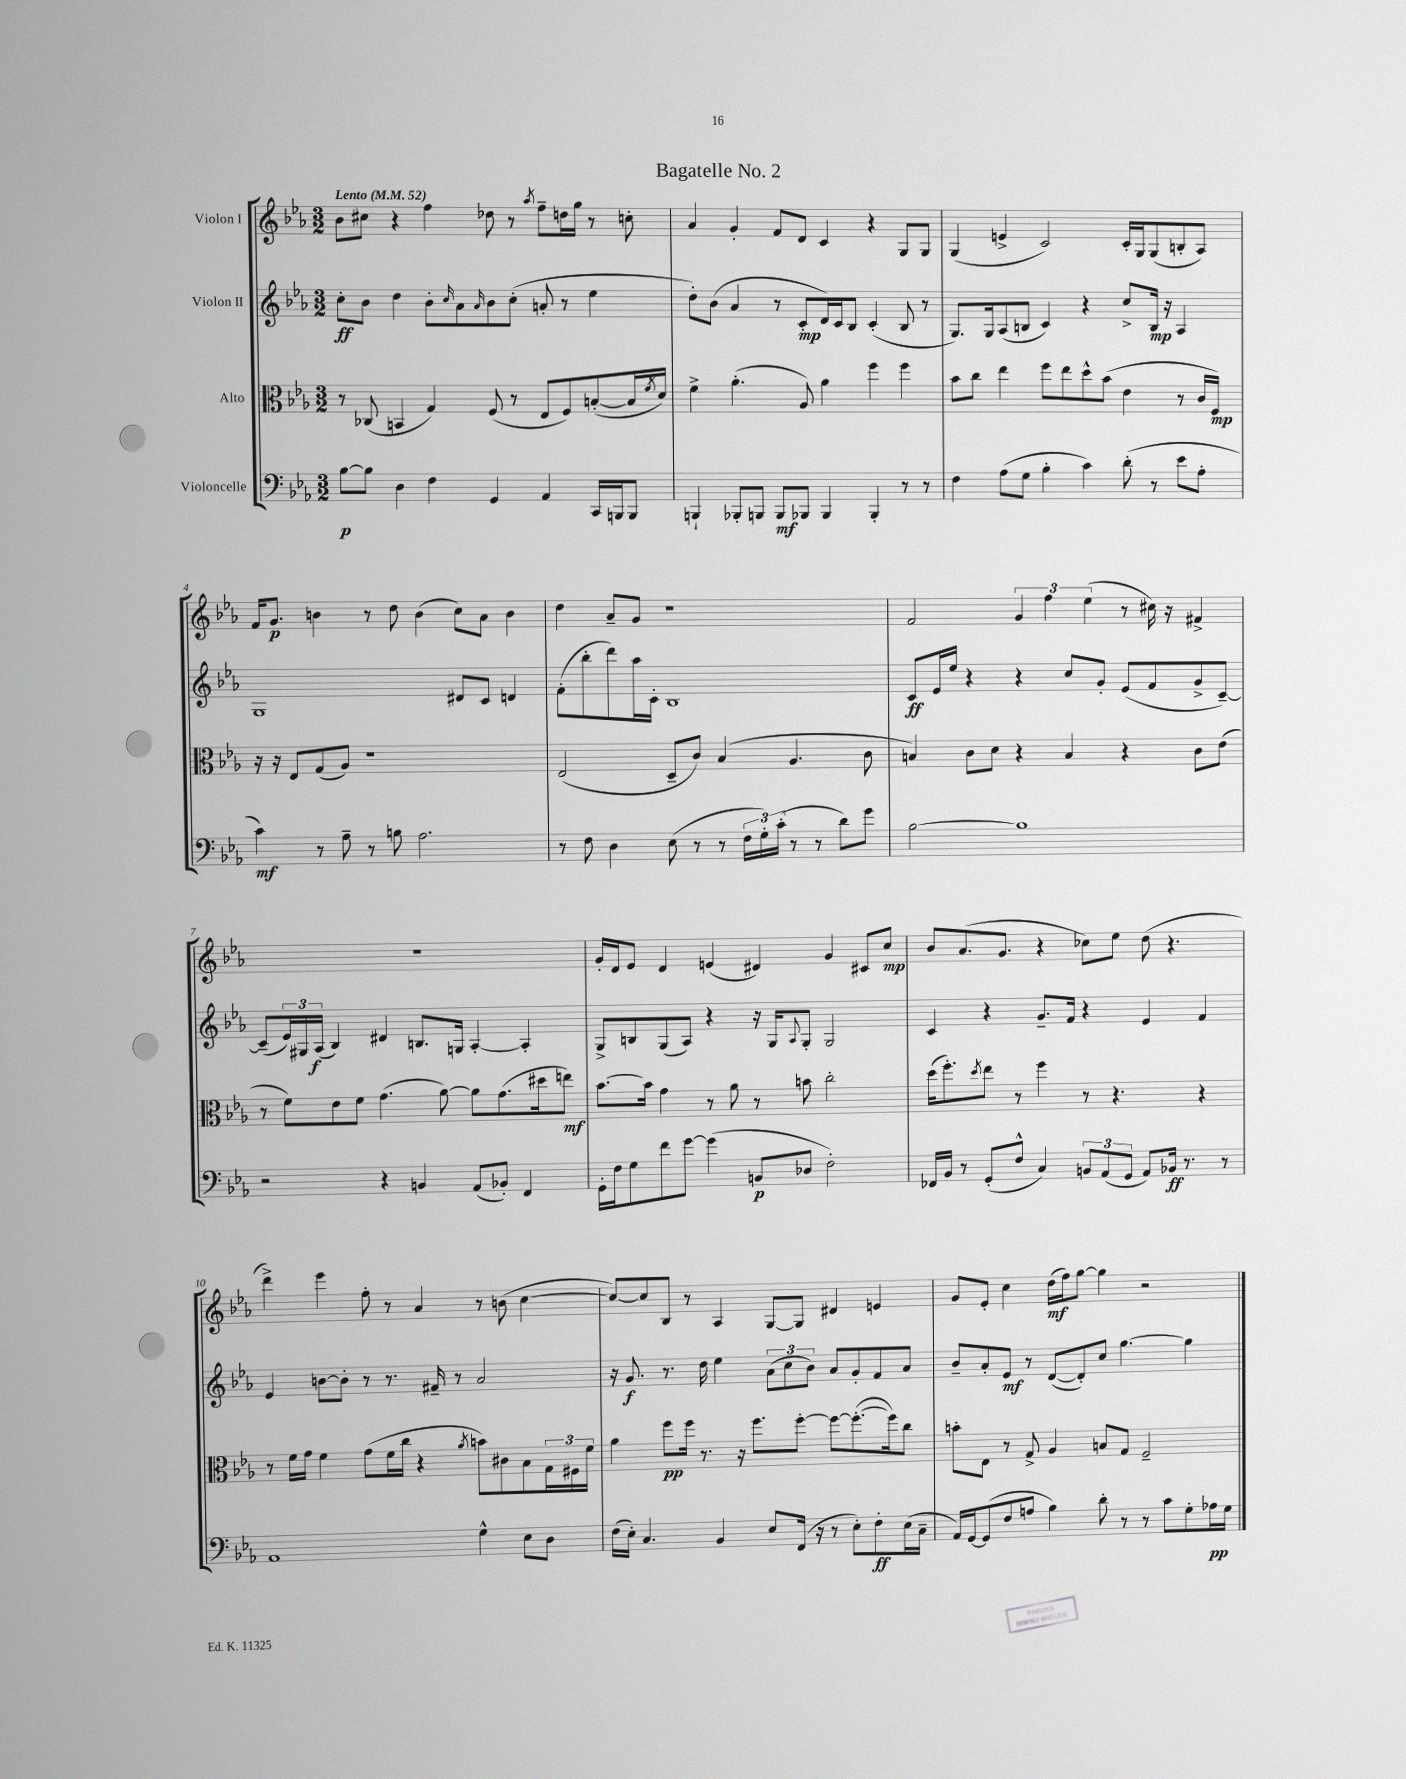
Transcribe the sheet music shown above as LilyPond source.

\header { title = "Bagatelle No. 2" }
<<
\new StaffGroup <<
\new Staff = "s0" \with { instrumentName = "Violon I" } {
    \clef treble \key ees \major \numericTimeSignature \time 3/2 \tempo "Lento" 4 = 52
    bes'8 cis''8 r4 f''4 des''8 r8 \acciaccatura { aes''8 } f''8-- d''16 g''16 r8 c''8-. |
    aes'4 g'4-. f'8 d'8 c'4 r4 g8 g8 |
    g4( e'4-> c'2) c'16-. g16 g8( b8-. aes8) |
    f'16 g'8.\p b'4 r8 d''8 b'4( c''8) aes'8 b'4 |
    d''4 aes'8-- g'8 r1 |
    f'2 \tuplet 3/2 { g'4 f''4 ees''4( } r8 cis''16) r16 fis'4-> |
    R1. |
    g'16-. d'16 ees'8 d'4 e'4( dis'4) g'4 cis'8 c''8\mp |
    bes'8 aes'8.( g'8. r4 ces''8) ees''8 d''8( r4. |
    d'''4->) ees'''4 f''8-. r8 aes'4 r8 b'8( c''4~ |
    c''8~) c''8 bes8 r8 aes4 g8~ g8 dis'4 e'4 |
    g'8 ees'8-. c''4 d''16\mf( f''16) g''8~ g''4 r2 \bar "|." |
}
\new Staff = "s1" \with { instrumentName = "Violon II" } {
    \clef treble \key ees \major \numericTimeSignature \time 3/2
    c''8-.\ff bes'8 d''4 bes'8-. \grace { c''16 } aes'8 \grace { aes'16 } bes'8 c''8-.( a'8-. r8 ees''4 |
    d''8-.) bes'8( aes'4 r8 c'8-.\mp d'16) c'16 bes8 c'4-.( bes8 r8 |
    g8.) g16 aes8( b8 c'4) r4 c''8-> b16\mp r16 aes4 |
    g1 dis'8 c'8 d'4 |
    f'8-.( bes''8-. d'''8) aes''16 c'16-. bes1 |
    c'8\ff ees'16 ees''16 r4 r4 c''8 g'8-. ees'8( f'8 g'8-> c'8~--) |
    c'8--( \tuplet 3/2 { ees'16) gis16 aes16\f( } bes4) dis'4 b8. g16 aes4~-. aes4-. |
    g8-> b8 g8( aes8) r4 r16 g16 \appoggiatura { aes8 } g8-. g2 |
    c'4 r4 g'8.-- f'16 r4 ees'4 f'4 |
    ees'4 b'8~ b'8-. r8 r8. fis'16-- r8 aes'2 |
    r16 g'8.\f r8. d''16 ees''4 \tuplet 3/2 { aes'8( c''8 bes'8) } aes'8 g'8-. f'8 aes'8 |
    bes'8-- aes'8-. ees'8\mf r8 d'8~( d'8-.) c''8 g''4.~ g''4 \bar "|." |
}
\new Staff = "s2" \with { instrumentName = "Alto" } {
    \clef alto \key ees \major \numericTimeSignature \time 3/2
    r8 ces8( b,4 g4) f8( r8 ees8 f8) b8~-.( b16 \acciaccatura { f'8 } d'16) |
    f'4-> aes'4.-.( aes8) aes'4 f''4 f''4 |
    bes'8 c''8 ees''4 f''8 ees''8 d''8-^ bes'8( ees'4 r8 c'16 f16\mp) |
    r16 r16 ees8 g8( aes8) r1 |
    ees2( d8-- c'8) bes4( aes4. c'8 |
    b4) c'8 d'8 r4 b4 r4 c'8 ees'8( |
    r8 f'8) ees'8 f'8 g'4.( aes'8~) aes'8 g'8.( dis''16 e''8\mf) |
    bes'8.~ bes'16 g'4 r8 aes'8 r8 b'8 c''2-. |
    d''16( f''8.-.) \acciaccatura { d''8 } ees''8 r8 f''4 r8 r4. r4 |
    r8 f'16 g'16 f'4 g'8( f'16 c''16 r4 \acciaccatura { aes'8 } b'8) cis'8 bes8 \tuplet 3/2 { g16 fis16 f'16 } |
    aes'4 f''8\pp f''16 r8. r16 f''8. f''8~-. f''8~ f''8.~-.( f''16) c''8 |
    b'8-. ees8 r8 g8-> aes4 b8 g8 f2-- \bar "|." |
}
\new Staff = "s3" \with { instrumentName = "Violoncelle" } {
    \clef bass \key ees \major \numericTimeSignature \time 3/2
    bes8~\p bes8 d4 f4 g,4 aes,4 c,16 b,,16 b,,8 |
    b,,4-! bes,,8-. b,,8 b,,8\mf bes,,8 bes,,4 bes,,4-. r8 r8 |
    f4 aes8( g8 bes4-. c'4) d'8-.( r8 ees'8 aes8-. |
    c'4\mf) r8 aes8-- r8 b8 aes2. |
    r8 f8 d4 ees8( r8 r8 \tuplet 3/2 { f16 g16-.) c'16-.( } r8 r8 d'8) g'8 |
    bes2~ bes1 |
    r2 r4 b,4 aes,8( bes,8-.) f,4 |
    g,16-. f16 g8 f'8 g'8~ g'4( b,8\p des8 f2-.) |
    fes,16 bes,16 r8 g,8-.( f8-^ c4) \tuplet 3/2 { b,8 aes,8( g,8 } aes,8) bes,16\ff r8. r8 |
    aes,1 g4-^ ees8 d8 |
    f16( ees16-.) c4. bes,4 ees8 f,16( r16 r8 ees8-.) f8-.\ff ees16( c16-- |
    aes,16) g,16~ g,8( f8 a8 bes4) d'8-. r8 r8 c'8 g8-. aes16\pp g16 \bar "|." |
}
>>
>>
